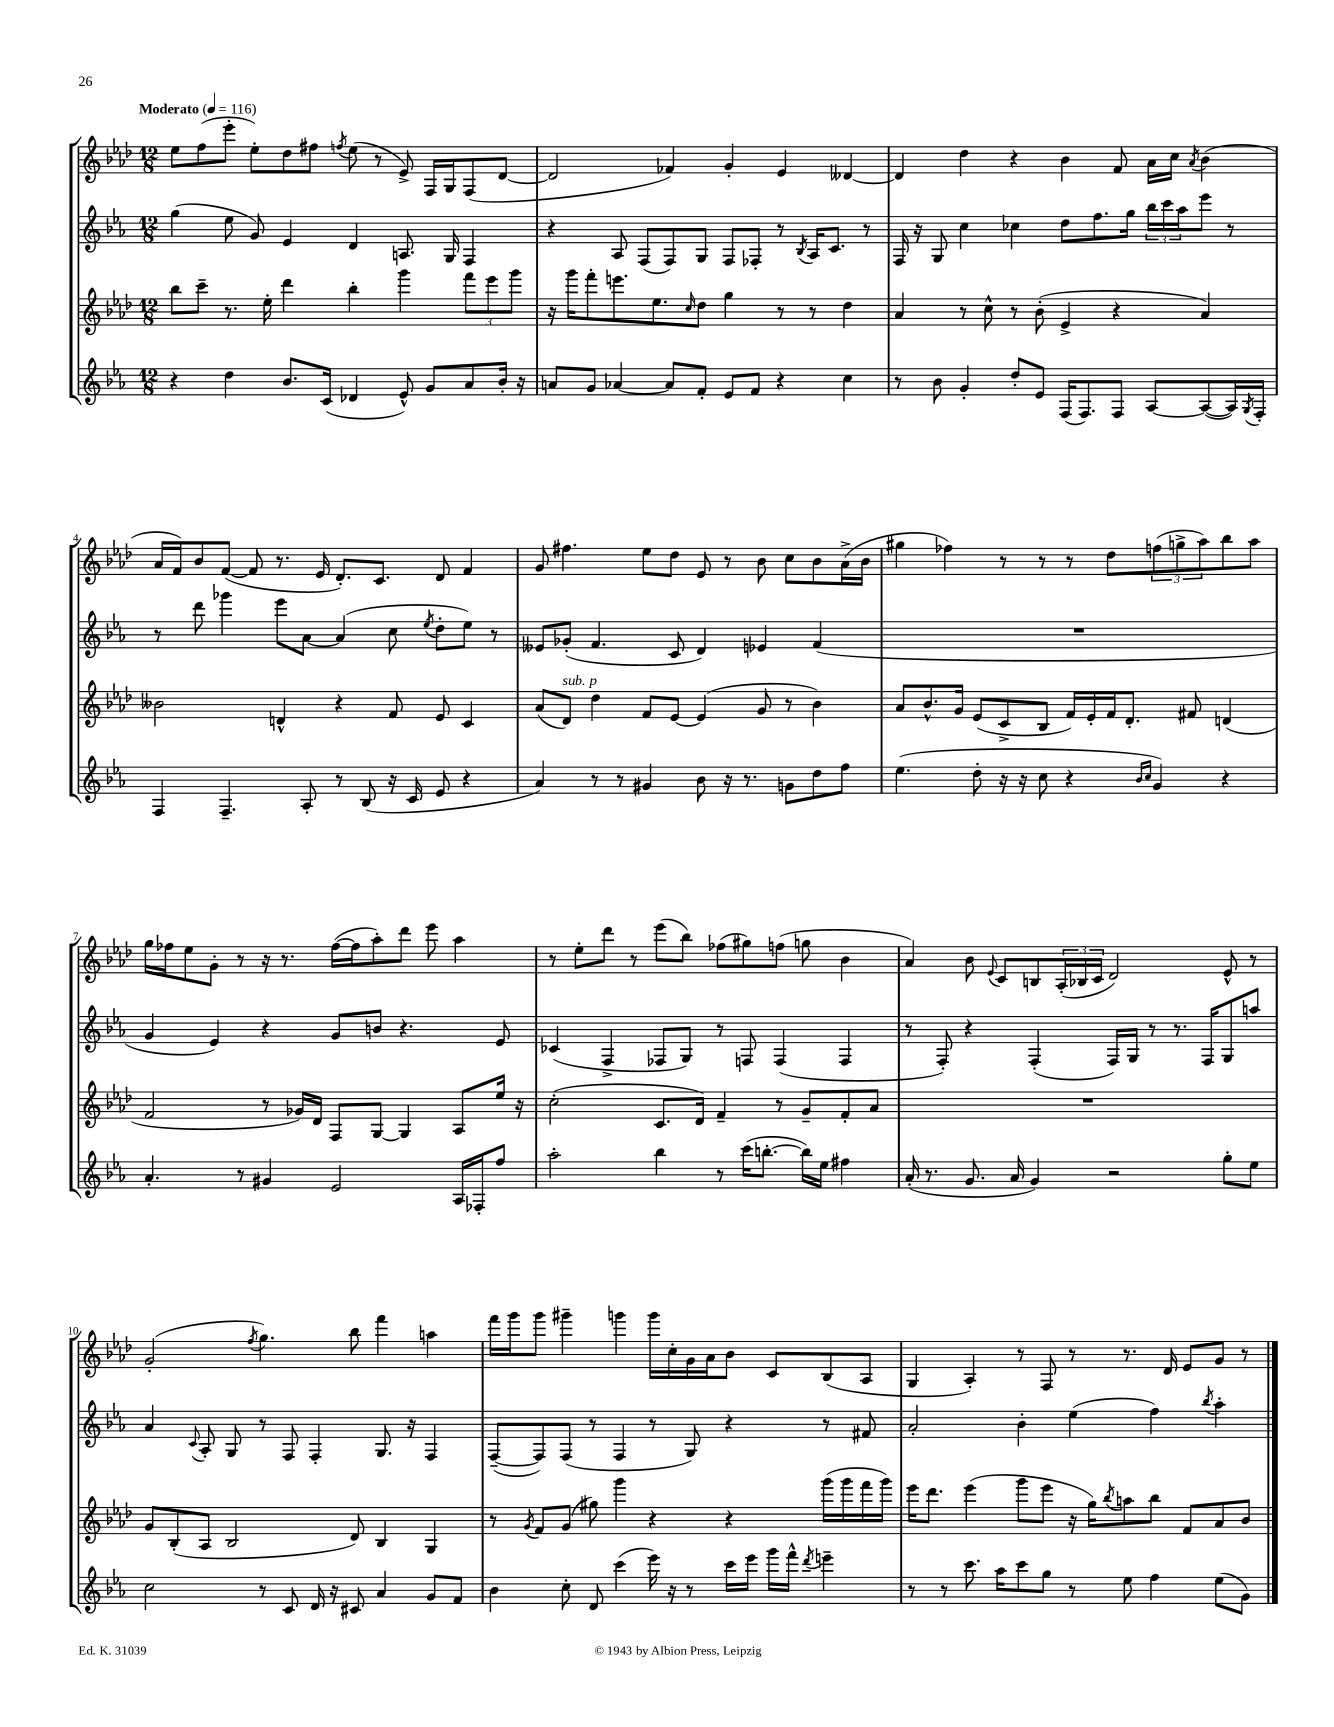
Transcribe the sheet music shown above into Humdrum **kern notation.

**kern	**kern	**kern	**kern
*part4	*part3	*part2	*part1
*staff4	*staff3	*staff2	*staff1
*clefG2	*clefG2	*clefG2	*clefG2
*k[b-e-a-]	*k[b-e-a-d-]	*k[b-e-a-]	*k[b-e-a-d-]
*M12/8	*M12/8	*M12/8	*M12/8
*MM116	*MM116	*MM116	*MM116
=1	=1	=1	=1
!	!	!	!LO:TX:a:B:t=Moderato
4r	8bb-\L	(4gg\	8ee-\L
.	8ccc~\J	.	(8ff\
4dd\	8.r	8ee-\	8eee-'\J
.	.	8g/)	8ee-'\L)
.	16ee-'\	.	.
8.b-/L	4ddd-\	4e-/	8dd-\
.	.	.	8ff#X\J
(16c/Jk	.	.	.
.	.	.	8qffn/
4d-X/	4bb-'\	4d/	(8ee-\
.	.	.	8r
8e-^^/)	4ggg\	8.An/	8e-^/)
8g/L	.	.	16F/LL
.	.	16G/	16G/J
8a-/	12fff\L	4F/	(8F/
.	12eee-\	.	.
16b-'/Jk	.	.	[8d-/J
.	12ggg\J	.	.
16r	.	.	.
=2	=2	=2	=2
8an/L	16r	4r	2d-/]
.	16ggg\KL	.	.
8g/J	8fff'\	.	.
[4a-X/	8.eeen\	8A-/	.
.	.	(8F/L	.
.	8.ee-\	.	.
8a-/L]	.	8F/)	4f-X/)
.	16qqcc/	.	.
8f'/J	8dd-\J	8G/J	.
8e-/L	4gg\	8F/L	4g'/
8f/J	.	8F-X'/J	.
4r	8r	8r	4e-/
.	.	8qB-/	.
.	8r	16A-/KL	.
.	.	8.c/J	.
4cc\	4dd-\	.	[4d--X/
.	.	8r	.
=3	=3	=3	=3
8r	4a-/	16F/	4d--/]
.	.	16r	.
8b-\	.	8G/	.
4g'/	8r	4cc\	4dd-\
.	8cc^^\	.	.
8dd'/L	8r	4cc-X\	4r
8e-/J	(8b-'\	.	.
(16F/KL	4e-^/	8dd\L	4b-\
8.F/)	.	.	.
.	.	8.ff\	.
8F/J	4r	.	8f/
.	.	16gg\Jk	.
[8A-/L	.	24bb-\LL	16a-\LL
.	.	24ccc\	.
.	.	.	16cc\JJ
.	.	24aa-\J	.
.	.	.	8qa-/
(8A-/_	4a-/)	8eee-\J	(4b-\
16A-/L])	.	8r	.
8qG/	.	.	.
16F'/JJ	.	.	.
!!LO:LB:g=z
=4	=4	=4	=4
4F/	2b--X\	8r	16a-/LL
.	.	.	16f/J)
.	.	8ddd\	8b-/
4.F~/	.	4ggg-X\	([8f/J
.	.	.	8f/]
.	4dn^^/	8eee-\L	8.r
8A-'/	.	[8a-\J	.
.	.	.	16e-/
8r	4r	(4a-/]	8.d-'/L)
(8B-/	.	.	.
.	.	.	8.c/J
16r	8f/	8cc\	.
16c/	.	.	.
.	.	8qee-/	.
8e-/	8e-/	8dd'\L	8d-/
4r	4c/	8ee-\J)	4f/
.	.	8r	.
=5	=5	=5	=5
4a-/)	(8a-/L	8e--X/L	8g/
!	!LO:TX:a:i:t=sub. p	!	!
.	8d-/J)	(8g-X'/J	4.ff#X\
8r	4dd-\	4.f/	.
8r	.	.	.
4g#X/	8f/L	.	8ee-\L
.	[8e-/J	8c/	8dd-\J
8b-\	(4e-/]	4d/)	8e-/
16r	.	.	8r
8.r	.	.	.
.	8g/	4e-X/	8b-\
8gn\L	8r	.	8cc\L
8dd\	4b-\)	(4f/	8b-\
8ff\J	.	.	(16a-^\L
.	.	.	16b-\JJ
=6	=6	=6	=6
(4.ee-\	8a-/L	1.r	4gg#X\
.	8.b-^^/	.	.
.	.	.	4ff-X\)
.	16g/Jk	.	.
8dd'\	(8e-/L	.	.
16r	8c^/	.	8r
16r	.	.	.
8cc\	8B-/J	.	8r
4r	16f/LL)	.	8r
.	16e-'/	.	.
.	16f/J	.	8dd-\L
.	8.d-'/J	.	.
16qqb-/LL	.	.	.
16qqcc/JJ	.	.	.
4g/)	.	.	(12ffn\
.	.	.	12ggn^\
.	8f#X/	.	.
.	.	.	12aa-\)
4r	(4dn/	.	8bb-\
.	.	.	8aa-\J
!!LO:LB:g=z
=7	=7	=7	=7
4.a-'/	2f/	4g/	16gg\LL
.	.	.	16ff-X\J
.	.	.	8ee-\
.	.	4e-/)	8g'\J
8r	.	.	8r
4g#X/	8r	4r	16r
.	.	.	8.r
.	16g-X/LL)	.	.
.	16d-/JJ	.	.
2e-/	8F/L	8g/L	([16ff-\LL
.	.	.	16ff-\J]
.	[8G/J	8bn/J	8aa-'\)
.	4G/]	4.r	8ddd-\J
.	.	.	8eee-\
16A-/LL	8A-/L	.	4aa-\
16F-X'/J	.	.	.
8ff/J	16ee-/Jk	8e-/	.
.	16r	.	.
=8	=8	=8	=8
2aa-'\	(2cc'\	(4c-X/	8r
.	.	.	8ee-'\L
.	.	4F^/	8ddd-\J
.	.	.	8r
4bb-\	8.c/L	8F-X/L	(8eee-\L
.	.	8G/J)	8bb-\J)
.	16d-/Jk)	.	.
8r	4f~/	8r	(8ff-X\L
(16ccc\KL	.	8Fn/	8gg#X\)
[8.bbn'\J	.	.	.
.	8r	(4F/	(8ffn\J
16bb\LL])	8g~/L	.	8ggn\
16ee-\JJ	.	.	.
4ff#X\	8f'/	4F/	4b-\
.	8a-/J	.	.
=9	=9	=9	=9
(16a-'/	1.r	8r	4a-/)
8.r	.	.	.
.	.	8F'/)	.
8.g/	.	4r	8b-\
.	.	.	8qqe-/
.	.	.	8c/L
16a-/	.	.	.
4g/)	.	(4F'/	8Bn/
.	.	.	(24A-'/L
.	.	.	24B-X/
.	.	.	24c/JJ
2r	.	16F/LL)	2d-/)
.	.	16G/JJ	.
.	.	8r	.
.	.	8.r	.
.	.	16F/KL	.
8gg'\L	.	8G/	8e-^^/
8ee-\J	.	8aan/J	8r
!!LO:LB:g=z
=10	=10	=10	=10
2cc\	8g/L	4a-/	(2g'/
.	(8B-'/	.	.
.	.	8qqc/	.
.	8A-/J	8A-'/	.
.	2B-/	8G/	.
.	.	.	8qff/
8r	.	8r	4.gg\)
8c/	.	8F/	.
16d/	.	4F'/	.
16r	.	.	.
8c#X/	8d-/)	.	8bb-\
4a-/	4B-/	8.G/	4fff\
.	.	16r	.
8g/L	4G/	4F/	4aan\
8f/J	.	.	.
=11	=11	=11	=11
4b-\	8r	([8F~/L	16fff\LL
.	.	.	16ggg\J
.	8qg/	.	.
.	8f/L	8F/])	8ggg\J
8cc'\	(8g/J	(8F/J	4ggg#X~\
8d/	8gg#X\)	8r	.
(4ccc\	4ggg\	4F/	4gggn\
16eee-\)	4r	8r	16ggg\LL
16r	.	.	16cc'\
8r	.	8G/)	16g\
.	.	.	16a-\J
16ccc\LL	4r	4r	8b-\J
16eee-\JJ	.	.	.
16ggg\LL	.	.	8c/L
16fff^^\JJ	.	.	.
8qddd/	.	.	.
4eeen~\	(16ggg\LL	8r	(8B-/
.	16ggg\	.	.
.	16fff\	8f#X/	8A-/J
.	16ggg\JJ)	.	.
=12	=12	=12	=12
8r	16eee-\KL	2a-'/	4G/
.	8.ddd-\J	.	.
8r	.	.	.
8.ccc\	(4eee-\	.	4A-'/)
16aa-\KL	.	.	.
8ccc\	8ggg\L	4b-'\	8r
8gg\J	8eee-\J	.	8F/
8r	16r	(4ee-\	8r
.	16gg\KL)	.	.
.	8qbb-/	.	.
8ee-\	8aan\	.	8.r
4ff\	8bb-\J	4ff\)	.
.	.	.	16d-/
.	8f/L	.	8e-/L
.	.	8qbb-/	.
(8ee-\L	8a-/	4aa-'\	8g/J
8g\J)	8b-/J	.	8r
==	==	==	==
*-	*-	*-	*-
